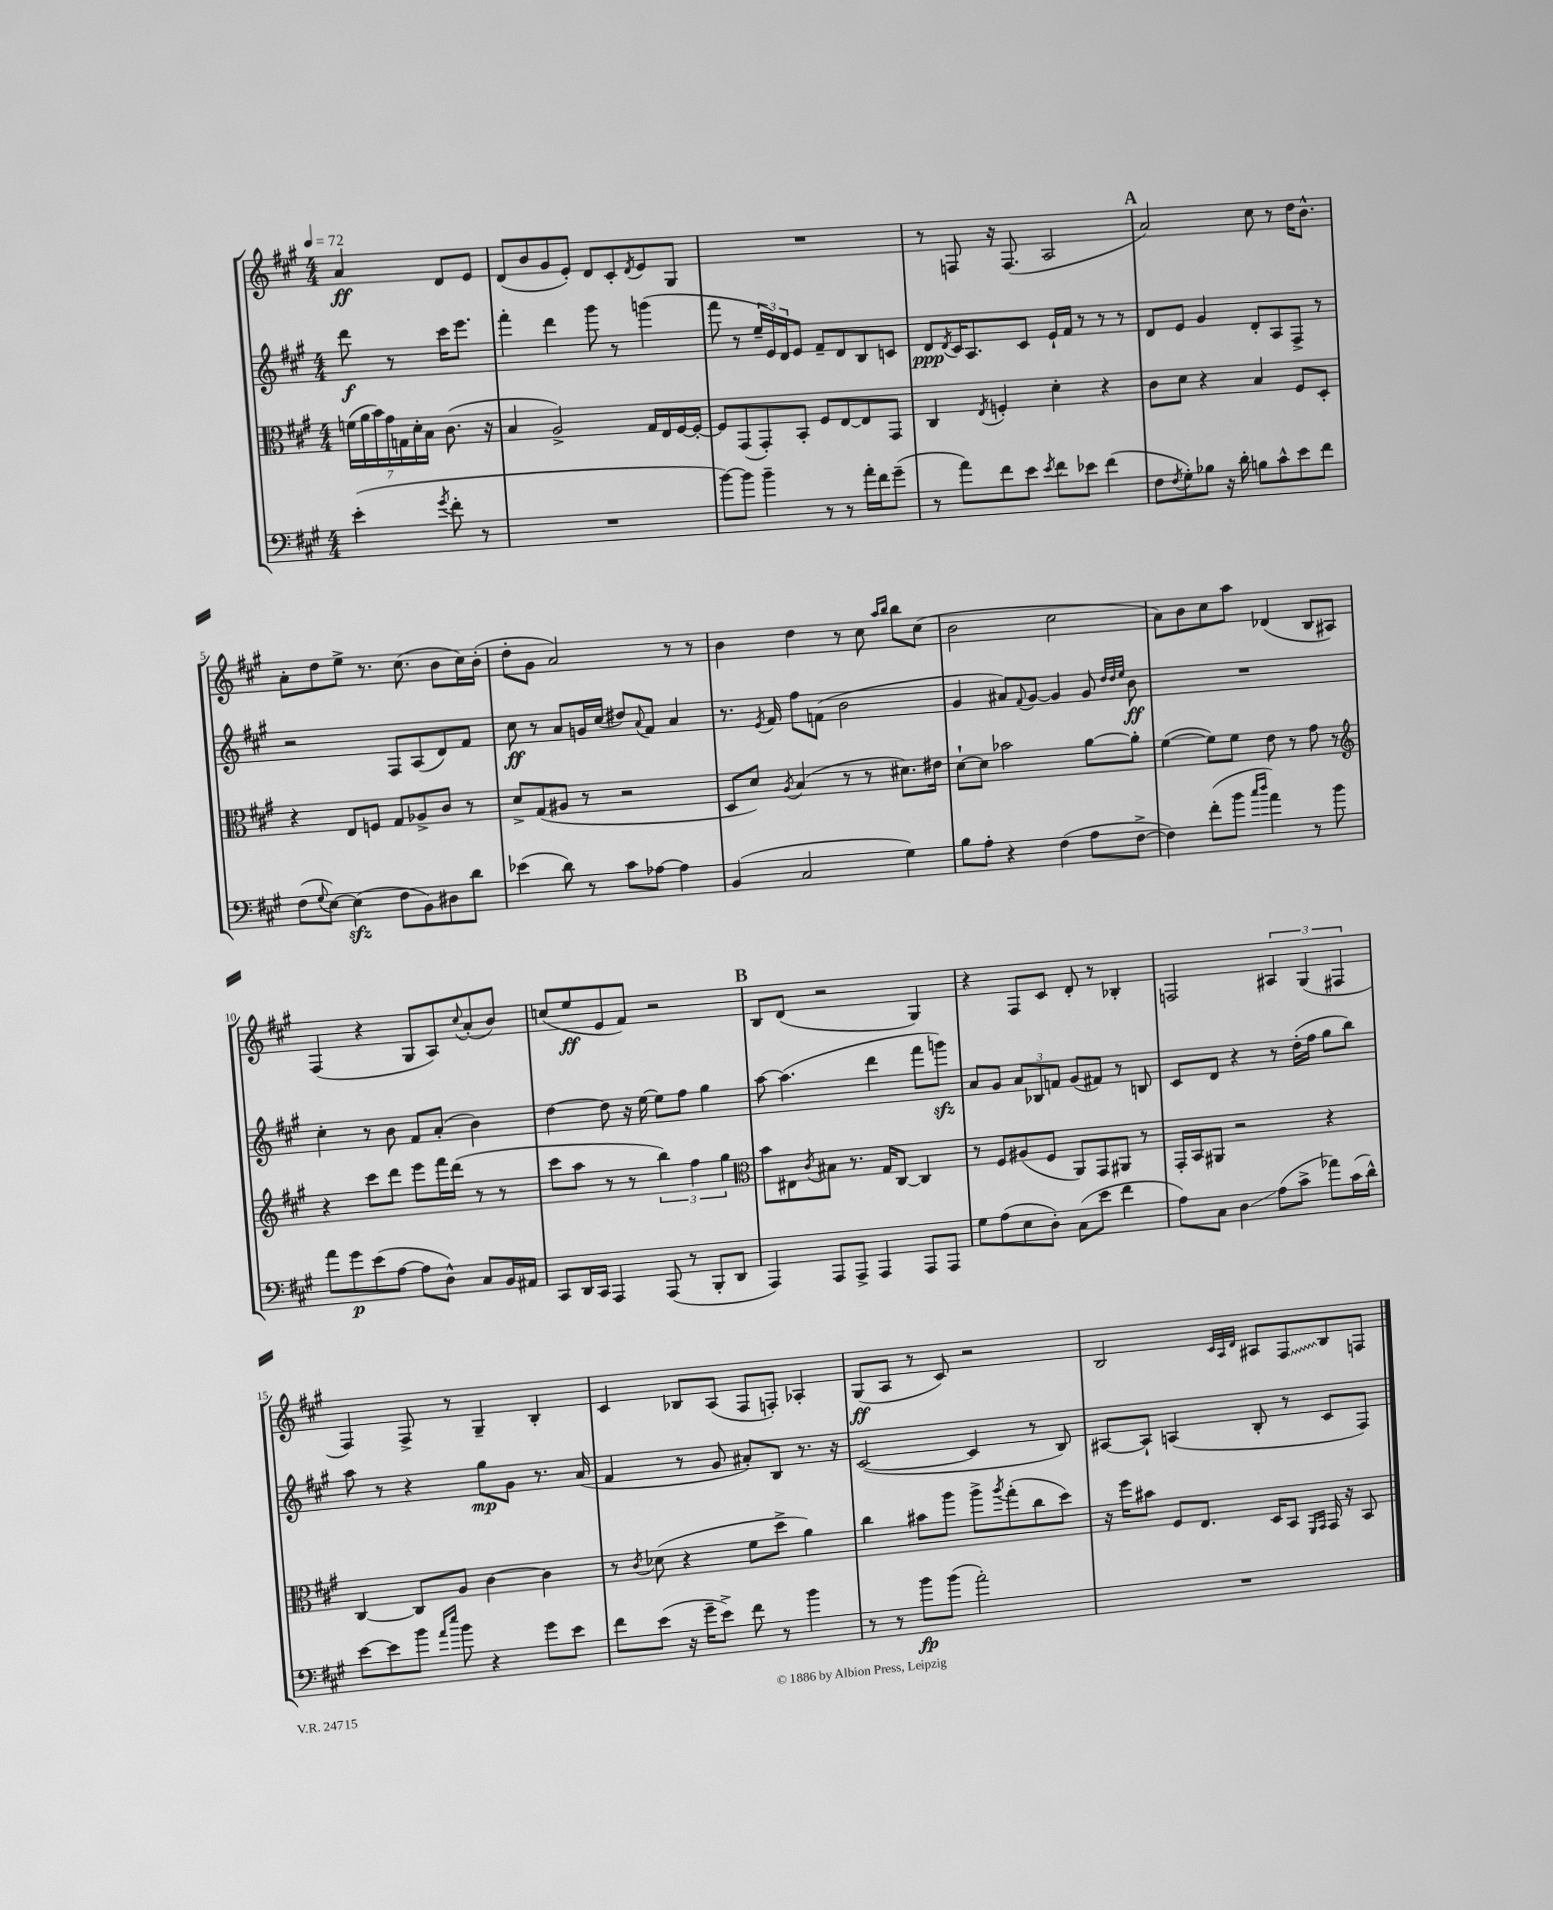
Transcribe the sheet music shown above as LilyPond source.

<<
\new StaffGroup <<
\new Staff = "s0" {
    \clef treble \key a \major \numericTimeSignature \time 4/4 \partial 2 \tempo 4 = 72
    a'4\ff d'8 e'8 |
    d'8( b'8 gis'8 e'8-.) d'8 cis'8-. \acciaccatura { d'8 } e'8 gis8 |
    R1 |
    r8 f8 r16 f8.( a2 |
    \mark \markup { \bold "A" } a'2) cis''8 r8 d''16 b'8.-^ |
    a'8-. d''8 e''8-> r8. cis''8.( b'8 cis''16) b'16-.( |
    d''8-. gis'8 a'2) r8 r8 |
    b'4 d''4 r8 cis''8 \grace { a''16 b''16 } b''8 cis''8( |
    b'2 cis''2 |
    a'8) b'8 cis''8 a''8 des'4( b8 ais8) |
    fis4( r4 gis8 a8) \appoggiatura { cis''8 } a'8-.( b'8) |
    c''8( e''8\ff e'8 fis'8) r2 |
    \mark \markup { \bold "B" } b8 d'8( r2 gis4) |
    r4 fis8 cis'8 d'8-. r8 bes4-. |
    f2 \tuplet 3/2 { ais4 gis4( fis4 } |
    fis4) fis8-> r8 gis4-- b4-. |
    cis'4 bes8 a8( fis8 f8-.) aes4-. |
    gis8\ff( a8 r8 cis'8) r2 |
    b2 \grace { cis'32 a32 d'32 } ais8 \once \override Glissando.style = #'zigzag fis8\glissando b8 f8 \bar "|." |
}
\new Staff = "s1" {
    \clef treble \key a \major \numericTimeSignature \time 4/4 \partial 2
    d'''8\f r8 cis'''16 e'''8. |
    fis'''4-. d'''4 gis'''8 r8 g'''4( |
    fis'''8 r8 \tuplet 3/2 { e''16-- e'16) d'16 } e'8 fis'8-- d'8 b8 c'8 |
    d'8\ppp \acciaccatura { d'8 } cis'16 a8. cis'8 e'16-! fis'16 r8 r8 r8 |
    \mark \markup { \bold "A" } d'8 e'8 gis'4 d'8-. a8 fis8-> r8 |
    r2 fis8 a8( d'8) fis'8 |
    cis''8\ff r8 a'8 g'16 cis''16( dis''8) \appoggiatura { a'8 } fis'8 a'4 |
    r8. \acciaccatura { e'8 } fis'16 fis''8 f'8( b'2 |
    gis'4 ais'8) \appoggiatura { fis'8 } gis'8~ gis'4 gis'8 \grace { d''32 d''32 e''32 } b'8\ff |
    R1 |
    cis''4-. r8 b'8 fis'8 a'8-.( b'4) |
    d''4~ d''8 r16 e''16~ e''8 fis''8 gis''4 |
    \mark \markup { \bold "B" } a''8~ a''4.( d'''4 fis'''8 g'''8\sfz) |
    a'8 gis'8 \tuplet 3/2 { a'8 bes8 f'8 } gis'8( fis'8) r8 b8 |
    cis'8 d'8 r4 r8 d''16-.( fis''16 gis''8 b''8) |
    a''8 r8 r4 gis''8\mp gis'8 r8. a'16( |
    fis'4 r8 gis'8 ais'8-.) b8 r8. r16 |
    cis'2~( cis'4 r8 b8) |
    ais8~ ais8-! a4( b8-. r8 cis'8 fis8) \bar "|." |
}
\new Staff = "s2" {
    \clef alto \key a \major \numericTimeSignature \time 4/4 \partial 2
    \tuplet 7/4 { f'16( a'16 b'16) gis'16 g16 d'16-. b16 } cis'8.( r16 |
    b4 a2->) gis16 e16 fis16~ fis16~-. |
    fis8 gis,8( gis,8-.) b,8-. fis8 e8~ e8 gis,8 |
    cis4 \acciaccatura { e8 } f4-. d'4-. r4 |
    \mark \markup { \bold "A" } cis'8 d'8 r4 b4 fis8 d8-. |
    r4 e8 f8 gis8 aes8-> cis'8 r8 |
    d'8-> gis8( ais8 r8 r2 |
    d8 d'8) \acciaccatura { a8 } b4( r8 r8 dis'8.) eis'16 |
    d'8~-! d'8 bes'2 a'8~ a'8-. |
    fis'4~( fis'8) fis'8 e'8 r8 gis'8 r8 |
    \clef treble r4 cis'''8 d'''8 e'''8 fis'''16 d'''16( r8 r8 |
    cis'''8 a''8 r8 r8 \tuplet 3/2 { b''4) fis''4 gis''4 } |
    \mark \markup { \bold "B" } \clef alto b'8 eis8 \acciaccatura { cis'8 } bis8 r8. gis16 cis8~ cis4 |
    r8 fis8 ais8( fis8 a,8) gis,8 ais,8 r8 |
    gis,16-. b,16 ais,8 r2 r4 |
    cis4~ cis8 a8 cis'4~ cis'4 |
    r8 \acciaccatura { cis'8 } des'8( r4 fis'8 d''8-> a'4) |
    cis''4 bis'8 a''8 a''8-> \acciaccatura { a''8 } gis''8-.( cis''8 d''8) |
    r16 fis''16 bis'8 fis8 e8. d16 b,8 \grace { fis,16 gis,16 } gis,16 r16 b,8 \bar "|." |
}
\new Staff = "s3" {
    \clef bass \key a \major \numericTimeSignature \time 4/4 \partial 2
    e'4-.( \acciaccatura { gis'8 } fis'8-. r8 |
    R1 |
    b'8~) b'8 b'4-- r8 r8 a'16-. fis'16 gis'8--( |
    r8 a'8) fis'8 e'8 \acciaccatura { e'8 } fis'8 ees'8 fis'4( |
    \mark \markup { \bold "A" } fis8 \acciaccatura { fis8 } gis8-.) bes8 r16 d'16-. b8 cis'8-^ e'8 fis'8 |
    fis8( \appoggiatura { gis8 } e8~) e4\sfz( fis8 b,8) dis8 d'8 |
    ees'4( d'8) r8 cis'8 aes8~ aes4 |
    b,4( cis2 gis4) |
    b8 a8-. r4 fis4( a8 fis8~-> |
    fis4) fis'8-.( b'8 \grace { cis''16 d''16 } a'4) r8 b'8 |
    a'8 gis'8\p e'8( a8~ a8 d8-^) cis8 b,16 ais,16 |
    cis,8 d,16 cis,16 a,,4 a,,8( r8 b,,8-. d,8 |
    \mark \markup { \bold "B" } a,,4) a,,8 a,,8-> a,,4 a,,8 a,,8 |
    gis8 a8( e8 d8-.) cis8( e'8 fis'4 |
    a8) cis8 d4\glissando a8( cis'8-> aes'8) cis'16( d'16-^) |
    e'8~ e'8 b'8 \grace { a'16 e''16 } b'8 r4 gis'8 e'8 |
    fis'8 e'8( r16 gis'16-- e'8->) fis'8 r8 b'4 |
    r8 r8 b'8\fp b'8( a'2-.) |
    R1 \bar "|." |
}
>>
>>
